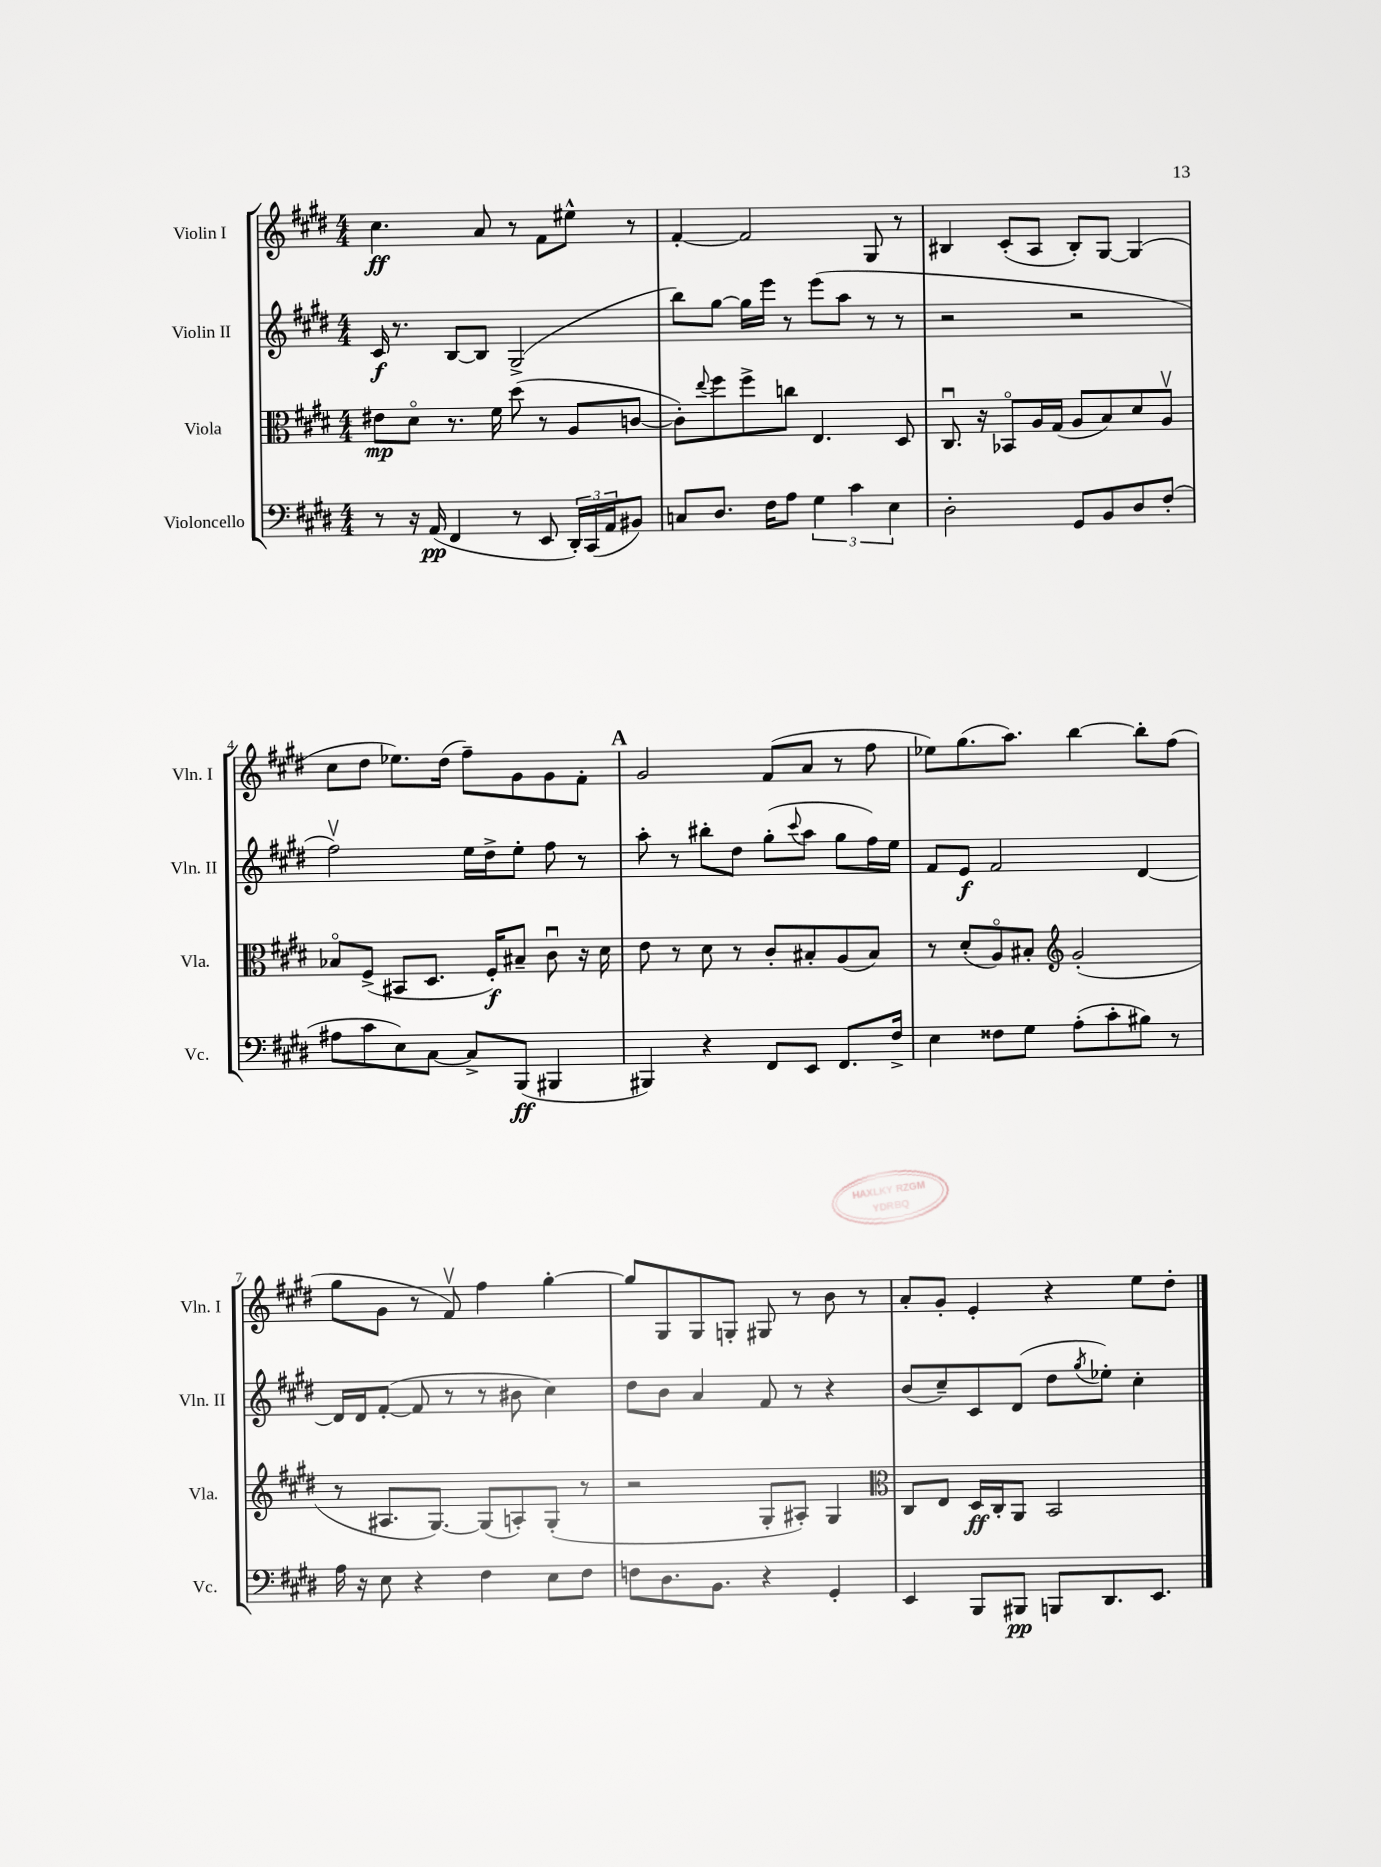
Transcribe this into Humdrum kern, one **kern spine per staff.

**kern	**kern	**kern	**kern
*staff4	*staff3	*staff2	*staff1
*clefF4	*clefC3	*clefG2	*clefG2
*k[f#c#g#d#]	*k[f#c#g#d#]	*k[f#c#g#d#]	*k[f#c#g#d#]
*M4/4	*M4/4	*M4/4	*M4/4
8r	8e#	16c#	4.cc#
.	.	8.r	.
16r	8d#o	.	.
(16AA	.	.	.
4FF#	8.r	[8B	.
.	.	8B]	8a
.	16f#	.	.
8r	(8dd#	(2G#^	8r
8EE	8r	.	8f#
24DD#')	8A	.	8ee#^^
(24CC#	.	.	.
24AA	.	.	.
8BB#)	[8c	.	8r
=	=	=	=
8C	8c'])	8bb)	[4f#'
.	8qqee	.	.
8.D#	8ff#	[8gg#	.
.	8ff#^	16gg#]	2f#]
16F#	.	16eee	.
8A	8cc	8r	.
6G#	4.E	(8eee	.
.	.	8aa	.
6c#	.	.	.
.	.	8r	8G#
6E	.	.	.
.	8D#	8r	8r
=	=	=	=
2D#'	8.C#u	2r	4B#
.	16r	.	.
.	8BB-o	.	(8c#'
.	16A	.	8A
.	(16G#	.	.
8GG#	8A	2r	8B#')
8BB	8B)	.	[8G#
8D#	8d#	.	(4G#]
(8F#'	8Av	.	.
=	=	=	=
8A#	8B-o	2ff#v)	8cc#
8c#	(8F#^	.	8dd#
8E)	8BB#	.	8.ee-)
[8C#	8.D#	.	.
.	.	.	(16dd#
8C#^]	.	16ee	8ff#~)
.	16F#')	16dd#^	.
(8BBB	8B#~	8ee'	8g#
4BBB#	8c#u	8ff#	8g#
.	16r	8r	8f#'
.	16d#	.	.
=	=	=	=
4BBB#)	8e	8aa'	2g#
.	8r	8r	.
4r	8d#	8bb#'	.
.	8r	8dd#	.
8FF#	8c#'	(8gg#'	(8f#
.	.	8qqccc#	.
8EE	8B#'	8aa	8a
8.FF#	(8A	8gg#	8r
.	8B#)	16ff#)	8ff#
16F#^	.	16ee	.
=	=	=	=
4E	8r	8f#	8ee-)
.	(8d#'	8e	(8.gg#
8F##	8Ao)	2f#	.
.	.	.	8.aa)
8G#	8B#'	.	.
*	*clefG2	*	*
(8A'	(2g#'	.	[4bb
8c#'	.	.	.
8B#)	.	[4d#	8bb']
8r	.	.	(8ff#
=	=	=	=
16A	8r	16d#]	8gg#
16r	.	16d#	.
8E	8.A#	([8f#'	8g#
4r	.	8f#]	8r
.	[8.G#)	.	.
.	.	8r	8f#v)
4F#	(8G#]	8r	4ff#
.	8A')	8b#	.
8E	(8G#'	4cc#)	[4gg#'
8F#	8r	.	.
=	=	=	=
8F	2r	8dd#	8gg#]
8.D#	.	8b	8G#
.	.	4a	8G#
8.BB	.	.	.
.	.	.	8G'
4r	8G#'	8f#	8G#
.	8A#')	8r	8r
4GG#'	4G#	4r	8b
.	.	.	8r
=	=	=	=
*	*clefC3	*	*
4EE	8C#	(8b	8a'
.	8E	8cc#~)	8g#'
8BBB	16D#	8c#	4e'
.	16C#'	.	.
8BBB#	8AA	(8d#	.
8BBB	2BB	8dd#	4r
.	.	8qgg#	.
8.DD#	.	8ee-')	.
.	.	4cc#'	8ee
8.EE	.	.	.
.	.	.	8dd#'
==	==	==	==
*-	*-	*-	*-
